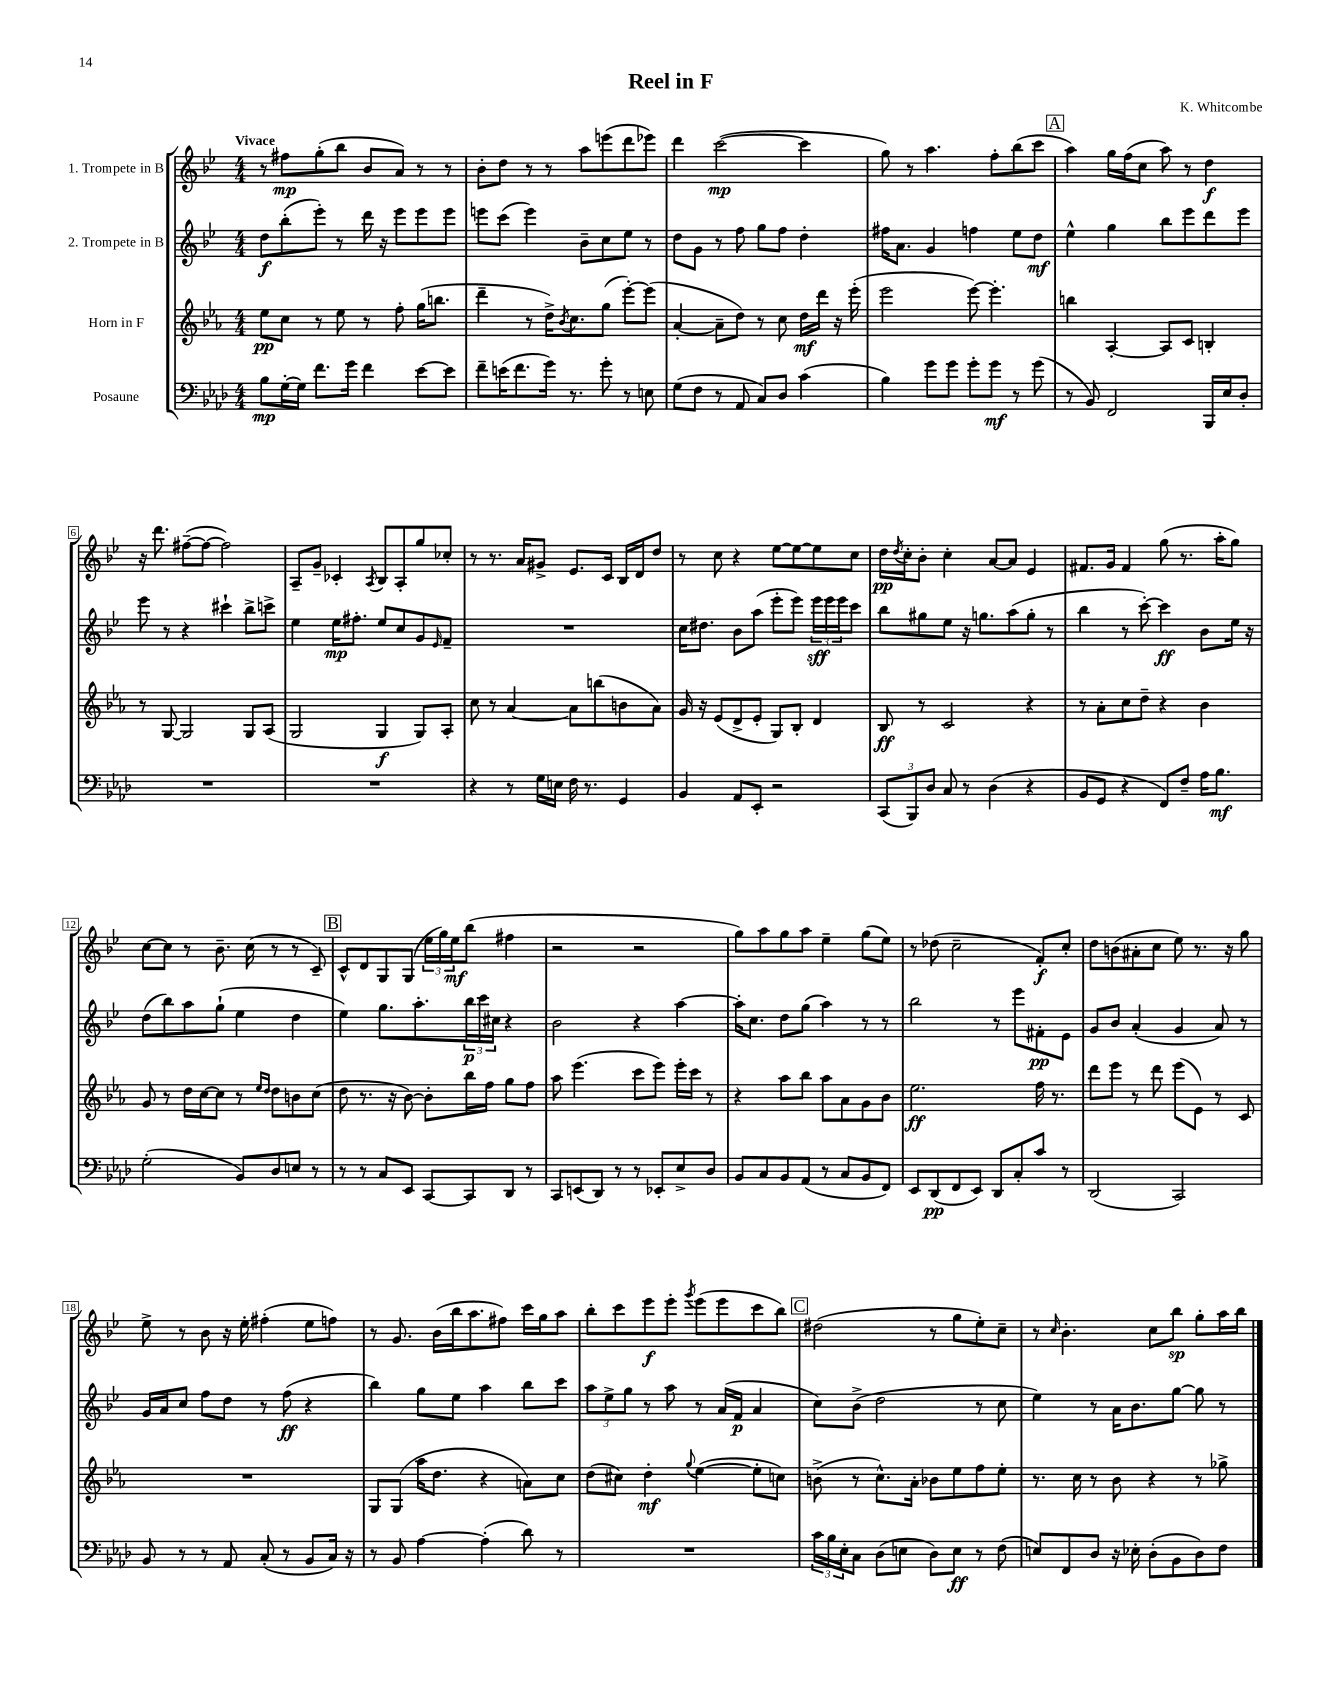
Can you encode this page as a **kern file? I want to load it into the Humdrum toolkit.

**kern	**kern	**kern	**kern
*staff4	*staff3	*staff2	*staff1
*clefF4	*clefG2	*clefG2	*clefG2
*k[b-e-a-d-]	*k[b-e-a-]	*k[b-e-]	*k[b-e-]
*M4/4	*M4/4	*M4/4	*M4/4
8B-\L	8ee-\L	8dd\L	8r
[16G'\L	8cc\J	(8bb-'\	8ff#\L
16G\]JJ	.	.	.
8.f\L	8r	8eee-'\J)	(8gg'\
.	8ee-\	8r	8bb-\J
16g\Jk	.	.	.
4f\	8r	16ddd\	8b-/L
.	.	16r	.
.	8ff'\	8eee-\L	8a/J)
[8e-\L	(16gg\LK	8eee-\	8r
.	8.bb\J	.	.
8e-\]J	.	8eee-\J	8r
=	=	=	=
8f~\L	4ddd~\	8eee\L	8b-'\L
(16e\K	.	(8ccc\J	8dd\J
8.f\	.	.	.
.	8r	4eee\)	8r
16g\Jk)	16dd^\LK)	.	8r
.	8qb-/	.	.
8.r	8.cc\	.	.
.	.	8b-~\L	8aa\L
8g'\	(8gg\J	8cc\	(8eee\
8r	[8eee-'\L)	8ee-\J	8ddd\
8E\	(8eee-\]J	8r	8eee-\J)
=	=	=	=
(8G\L	[4a-'/	8dd\L	4ddd\
8F\J	.	8g\J	.
8r	8a-~\]L	8r	([2ccc\
8AA-/	8dd\J)	8ff\	.
8C/L)	8r	8gg\L	.
8D-/J	8cc\	8ff\J	.
(4c\	16dd\LL	4dd'\	4ccc\]
.	16ddd\JJ	.	.
.	16r	.	.
.	(16eee-'\	.	.
=	=	=	=
4B-\)	2eee-\	16ff#\LK	8gg\)
.	.	8.a\J	.
.	.	.	8r
8g\L	.	4g/	4.aa\
8g\J	.	.	.
8g'\L	[8eee-\)	4ff\	.
8g\J	4.eee-'\]	.	8ff'\L
8r	.	8ee-\L	(8bb-\
(8g\	.	8dd\J	8ccc\J
=	=	=	=
8r	4bb\	4ee-^^\	4aa\)
8BB-/)	.	.	.
2FF/	[4A-'/	4gg\	16gg\LL
.	.	.	(16ff\J
.	.	.	8cc\J
.	8A-/]L	8bb-\L	8aa\)
.	8c/J	8eee-\	8r
16BBB-/LL	4B'/	8ddd\	4dd\
16E-/J	.	.	.
8D-'/J	.	8eee-\J	.
=	=	=	=
1r	8r	8eee-\	16r
.	.	.	8.ddd\
.	[8G/	8r	.
.	2G/]	4r	([8ff#~\L
.	.	.	8ff#\_J
.	.	4ccc#`\	2ff#\])
.	8G/L	8bb-^\L	.
.	(8A-/J	8ccc^\J	.
=	=	=	=
1r	2G/	4ee-\	8A~/L
.	.	.	8g~/J
.	.	16ee-\LK	4c-'/
.	.	8.ff#'\J	.
.	.	.	8qA/
.	4G/	8ee-/L	8B-/L
.	.	8cc/	8A'/
.	8G/L)	8g/	8gg/
.	.	16qqe-/	.
.	8A-'/J	8f~/J	8cc-'/J
=	=	=	=
4r	8cc\	1r	8r
.	8r	.	8.r
8r	[4a-/	.	.
.	.	.	16a/LK
16G\LL	.	.	8g#^/J
16E\JJ	.	.	.
16F\	8a-\]L	.	8.e-/L
8.r	.	.	.
.	(8bb\	.	.
.	.	.	16c/Jk
4GG/	8b\	.	16B-/LL
.	.	.	16d/J
.	8a-\J)	.	8dd/J
=	=	=	=
4BB-/	16g/	16cc\LK	8r
.	16r	8.dd#\J	.
.	(8e-/L	.	8cc\
8AA-/L	8d^/	8b-\L	4r
8EE-'/J	8e-'/J	(8aa\J	.
2r	8G/L)	8eee-'\L	[8ee-\L
.	8B-'/J	8eee-\J)	8ee-\_
.	4d/	24eee-\LL	8ee-\]
.	.	24eee-\	.
.	.	24eee-\J	.
.	.	8ccc\J	8cc\J
=	=	=	=
(12CC/L	8B-/	8bb-\L	16dd\LL
.	.	.	8qdd/
.	.	.	16cc'\J
12BBB-/)	.	.	.
.	8r	8gg#\	8b-'\J
12D-/J	.	.	.
8C/	2c/	8ee-\J	4cc'\
8r	.	16r	.
.	.	8.gg\L	.
(4D-\	.	.	[8a/L
.	.	(8aa\	8a/]J
4r	4r	8gg'\J	4e-/
.	.	8r	.
=	=	=	=
8BB-/L	8r	4bb-\	8.f#/L
8GG/J	8a-'\L	.	.
.	.	.	16g/Jk
4r	8cc\	8r	4f#/
.	8dd~\J	[8ccc'\)	.
8FF/L)	4r	4ccc\]	(8gg\
8F~/J	.	.	8.r
16A-\LK	4b-\	8b-\L	.
8.B-\J	.	.	16aa'\LK
.	.	16ee-\Jk	8gg\J)
.	.	16r	.
=	=	=	=
(2G'\	8g/	(8dd\L	[8cc\L
.	8r	8bb-\)	8cc\]J
.	16dd\LL	8aa\	8r
.	[16cc\J	.	.
.	8cc\]J	(8gg`\J	8.b-~\
8BB-/L)	8r	4ee-\	.
.	.	.	(16cc\
.	16qqee-/LL	.	.
.	16qqdd/JJ	.	.
8D-/	8dd\L	.	8r
8E/J	8b\	4dd\	8r
8r	(8cc\J	.	8c~/)
=	=	=	=
8r	8dd\	4ee-\)	8c^^/L
8r	8.r	.	8d/
8C/L	.	8.gg\L	8G/
.	16r	.	.
8EE-/J	[8b-\)	.	(8G/J
.	.	8.aa'\	.
[8CC/L	8b-'\]L	.	24ee-\LL
.	.	.	24gg\)
.	.	.	24ee-\J
8CC/]	16bb-\L	24bb-\L	(8bb-\J
.	.	24ccc\	.
.	16ff\JJ	.	.
.	.	24cc#\JJ	.
8DD-/J	8gg\L	4r	4ff#\
8r	8ff\J	.	.
=	=	=	=
8CC/L	8aa-\	2b-\	2r
(8EE/	(4.eee-\	.	.
8DD-/J)	.	.	.
8r	.	.	.
8r	8ccc\L	4r	2r
8EE-'/L	8eee-\J)	.	.
8E-^/	16eee-'\LL	[4aa\	.
.	16ccc\JJ	.	.
8D-/J	8r	.	.
=	=	=	=
8BB-/L	4r	16aa'\]LK	8gg\L)
.	.	8.cc\J	.
8C/	.	.	8aa\
8BB-/	8aa-\L	8dd\L	8gg\
(8AA-/J	8bb-\J	(8gg\J	8aa\J
8r	8aa-\L	4aa\)	4ee-~\
8C/L	8a-\	.	.
8BB-/	8g\	8r	(8gg\L
8FF/J)	8b-\J	8r	8ee-\J)
=	=	=	=
8EE-/L	2.ee-\	2bb-\	8r
(8DD-/	.	.	(8dd-\
8FF/	.	.	2cc~\
8EE-/J)	.	.	.
8DD-/L	.	8r	.
8C'/	.	8eee-\L	.
8c/J	16ff\	8f#'\	8f'/L)
.	8.r	.	.
8r	.	8e-\J	8cc'/J
=	=	=	=
(2DD-/	8ddd\L	8g/L	8dd\L
.	8eee-\J	8b-/J	(8b\
.	8r	(4a'/	8a#'\
.	8ddd\	.	8cc\J
2CC/)	(8eee-\L	4g/	8ee-\)
.	8e-\J)	.	8.r
.	8r	8a/)	.
.	.	.	16r
.	8c/	8r	8gg\
=	=	=	=
8BB-/	1r	16g/LL	8ee-^\
.	.	16a/J	.
8r	.	8cc/J	8r
8r	.	8ff\L	8b-\
8AA-/	.	8dd\J	16r
.	.	.	16ee-'\
(8C'/	.	8r	(4ff#'\
8r	.	(8ff\	.
8BB-/L	.	4r	8ee-\L
16C/Jk)	.	.	8ff\J)
16r	.	.	.
=	=	=	=
8r	8G/L	4bb-\)	8r
8BB-/	(8G/J	.	8.g/
[4A-\	16aa-\LK	8gg\L	.
.	8.dd\J	.	(16b-\LL
.	.	8ee-\J	16bb-\J
.	.	.	8.aa\
(4A-'\]	4r	4aa\	.
.	.	.	8ff#\J)
8d-\)	8a\L)	8bb-\L	16ccc\LL
.	.	.	16gg\J
8r	8cc\J	8ccc\J	8aa\J
=	=	=	=
1r	(8dd\L	12aa\L	8bb-'\L
.	.	12ee-^\	.
.	8cc#\J)	.	8ccc\
.	.	12gg\J	.
.	4dd'\	8r	8eee-\
.	.	8aa\	8eee-'\J
.	8qqgg/	.	8qggg/
.	([4ee-\	8r	(8eee-\L
.	.	(16a/LL	8eee-\
.	.	16f/JJ	.
.	8ee-'\]L	4a/	8ccc\
.	8cc\J)	.	8bb-\J)
=	=	=	=
24c\LL	(8b^\	8cc\L)	(2dd#\
24B-\	.	.	.
24E-'\J	.	.	.
8C\J	8r	(8b-^\J	.
(8D-\L	8.cc^^\L)	2dd\	.
8E\J	.	.	.
.	16a-'\Jk	.	.
8D-\L)	8b-\L	.	8r
8E\J	8ee-\	.	8gg\L
8r	8ff\	8r	8ee-'\)
(8F\	8ee-'\J	8cc\	8cc~\J
=	=	=	=
8E/L)	8.r	4ee-\)	8r
.	.	.	16qqcc/
8FF/	.	.	4.b-'\
.	16cc\	.	.
8D-/J	8r	8r	.
16r	8b-\	16a\LK	.
16E-'\	.	8.b-\	.
(8D-'\L	4r	.	8cc\L
8BB-\	.	[8gg\J	8bb-\J
8D-\)	8r	8gg\]	8gg'\L
8F\J	8gg-^\	8r	16aa\L
.	.	.	16bb-\JJ
==	==	==	==
*-	*-	*-	*-
